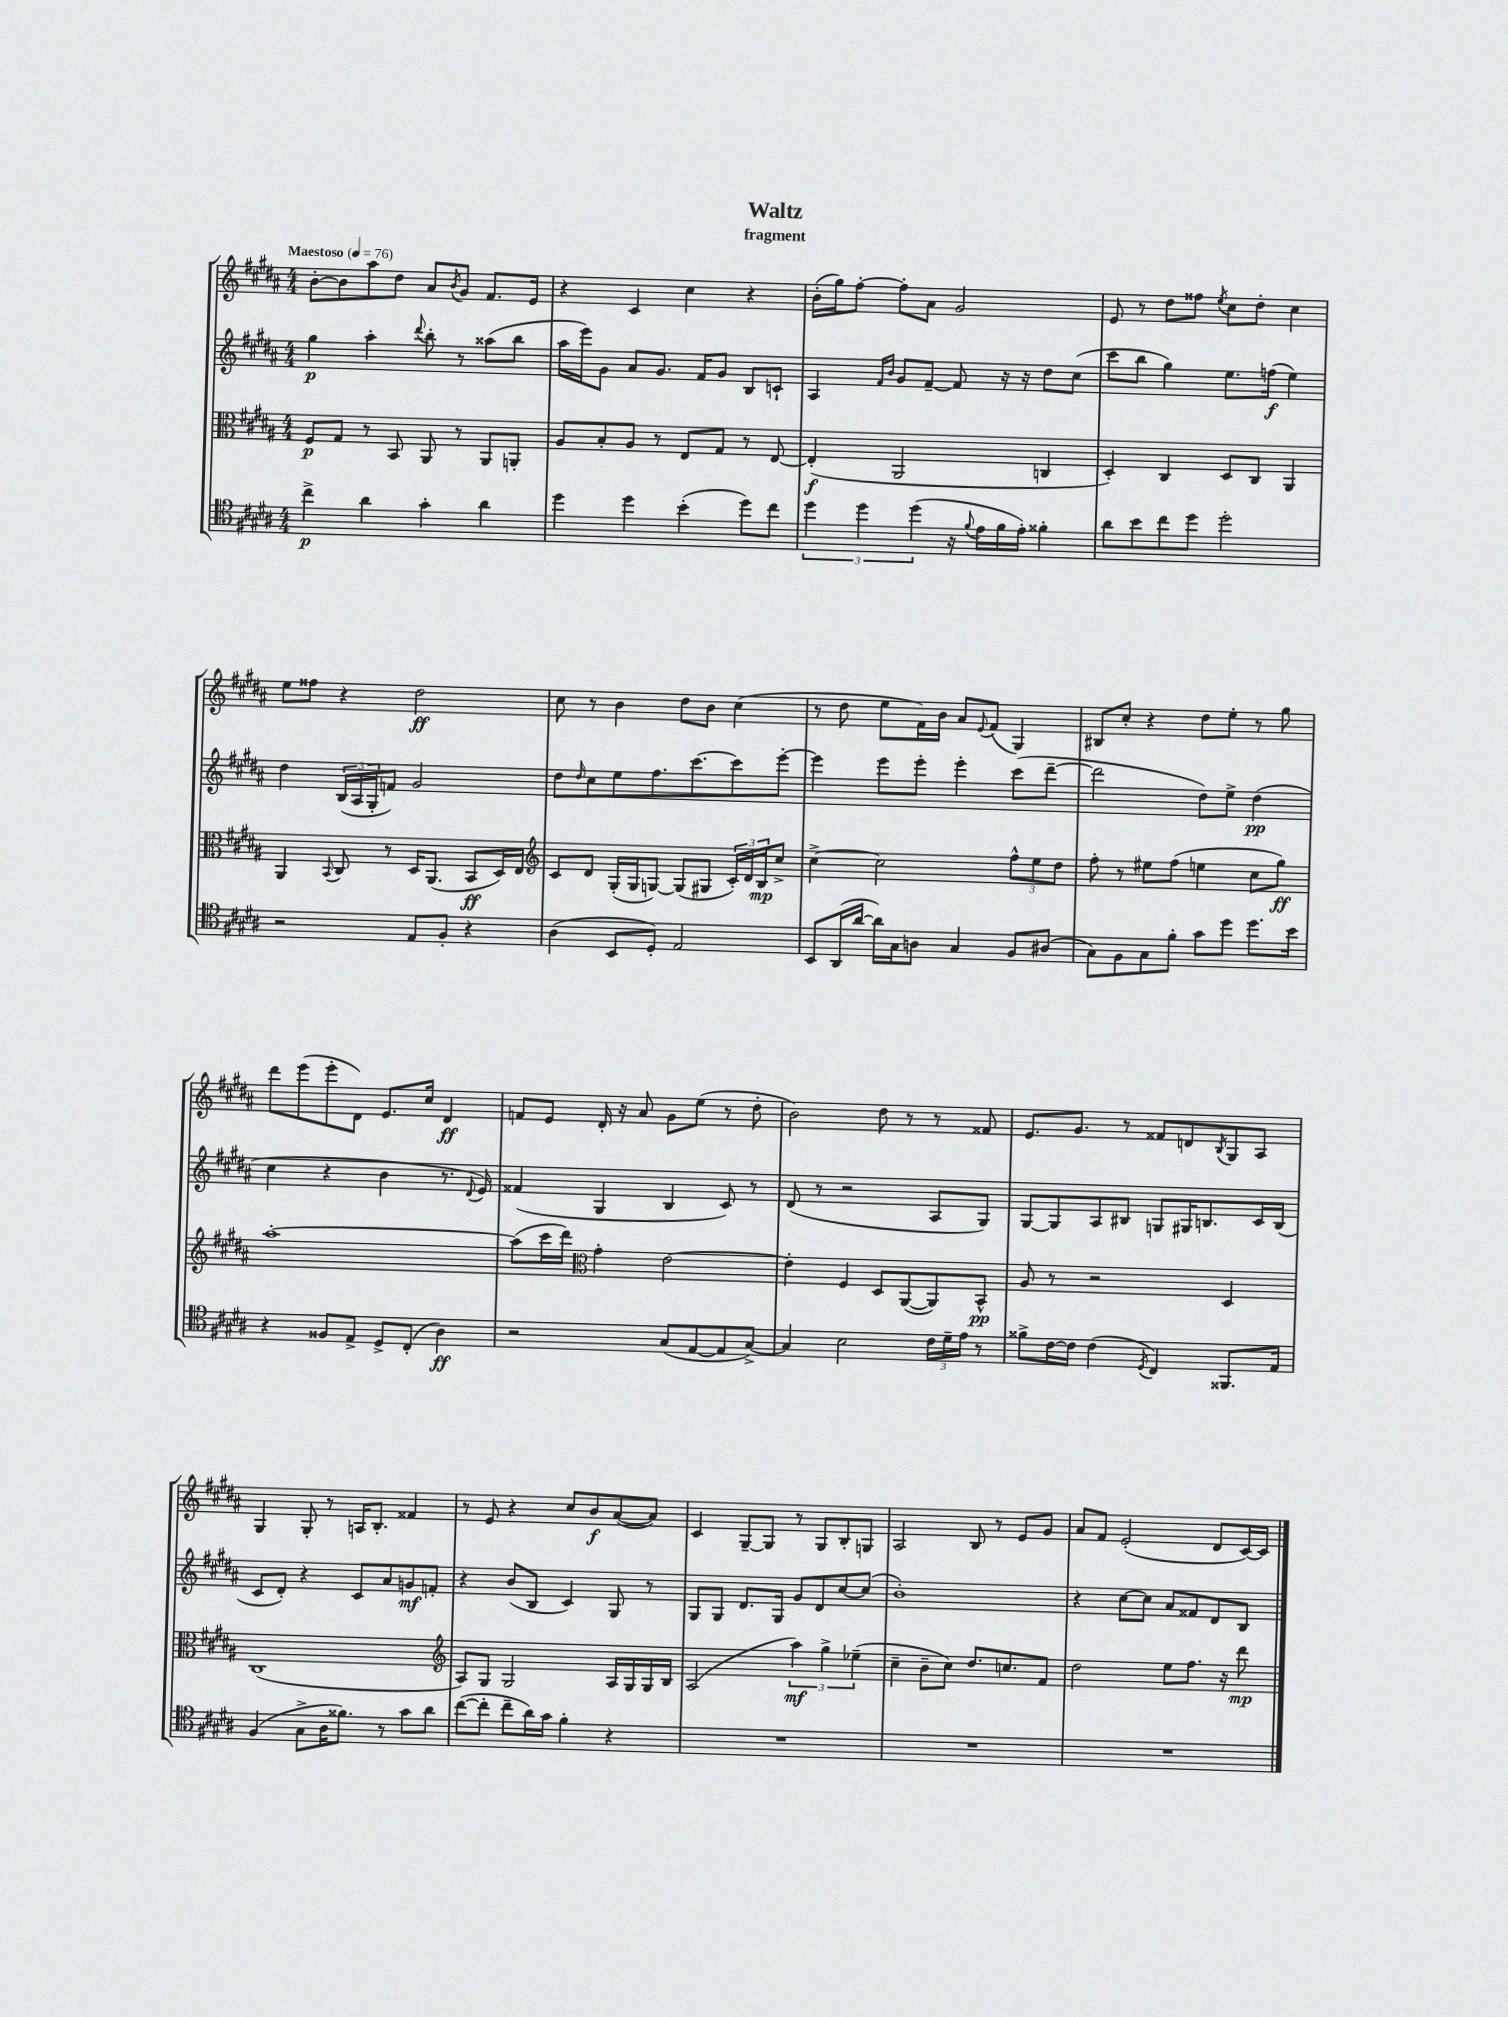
\header { title = "Waltz" subtitle = "fragment" }
<<
\new StaffGroup <<
\new Staff = "s0" {
    \clef treble \key b \major \numericTimeSignature \time 4/4 \tempo "Maestoso" 4 = 76
    b'8~-. b'8 ais''8 dis''8 ais'8 \acciaccatura { b'8 } gis'8 fis'8. e'16 |
    r4 cis'4 cis''4 r4 |
    b'16-.( gis''16) fis''8~-. fis''8-. ais'8 gis'2 |
    e'8 r8 dis''8 fisis''8 \acciaccatura { e''8 } cis''8 dis''8-. cis''4 |
    e''8 fisis''8 r4 dis''2\ff |
    cis''8 r8 b'4 dis''8 b'8 cis''4( |
    r8 dis''8 e''8 fis'16) b'16 ais'8 \appoggiatura { e'8 } fis'8( gis4) |
    bis8 cis''8-. r4 dis''8 e''8-. r8 gis''8 |
    dis'''8 e'''8( e'''8-. dis'8) e'8. cis''16 dis'4\ff |
    f'8 e'8 dis'16-. r16 ais'8 gis'8 e''8( r8 dis''8-. |
    b'2) dis''8 r8 r8 fisis'8 |
    e'8. gis'8. r8 fisis'8 d'8 \acciaccatura { b8 } gis8 ais8 |
    gis4 gis8-. r8 a16 b8.-. fisis'4 |
    r8 e'8 r4 cis''8 b'8\f ais'8~( ais'8) |
    cis'4 gis8~-- gis8 r8 gis8 b8-. g8 |
    ais2 b8 r8 e'8 gis'8 |
    ais'8 fis'8 e'2-.( dis'8 cis'16~) cis'16 \bar "|." |
}
\new Staff = "s1" {
    \clef treble \key b \major \numericTimeSignature \time 4/4
    gis''4\p ais''4-. \appoggiatura { dis'''8 } b''8-. r8 aisis''8( b''8 |
    ais''16 e'''16) gis'8 ais'8 gis'8. fis'16 gis'8 b8 c'8-! |
    ais4 \grace { fis'16 b'16 } gis'8 fis'8~-- fis'8 r16 r16 dis''8 cis''8( |
    cis'''8 b''8 gis''4) e''8. f''16\f( e''4) |
    dis''4 \tuplet 3/2 { b16( ais16 gis16-. } f'8) gis'2 |
    dis''8 \grace { dis''16 } cis''8 e''8 fis''8. cis'''8.~ cis'''8 e'''8~-. |
    e'''4 e'''8 e'''8-. e'''4-. cis'''8( dis'''8~-- |
    dis'''2 dis''8) e''8-> dis''4\pp( |
    cis''4 r4 b'4 r8. \appoggiatura { dis'8 } e'16) |
    fisis'4( gis4 b4 cis'8) r8 |
    dis'8( r8 r2 ais8 gis8) |
    gis8~ gis8 ais8 bis8 g8 gis16 b8. cis'16 b16( |
    cis'8 dis'8-.) r4 cis'8 ais'8 g'8\mf f'8-. |
    r4 b'8( b8 cis'4) gis8 r8 |
    gis8 gis8 dis'8. gis16 gis'8 dis'8 cis''8~ cis''8( |
    b'1-.) |
    r4 cis''8~ cis''8 ais'8 fisis'8 dis'8 b8 \bar "|." |
}
\new Staff = "s2" {
    \clef alto \key b \major \numericTimeSignature \time 4/4
    fis8\p gis8 r8 b,8 ais,8 r8 ais,8 a,8-. |
    ais8 b8-. ais8 r8 e8 gis8 r8 e8~ |
    e4-.\f( ais,2 c4 |
    dis4-.) cis4 dis8 cis8 ais,4 |
    ais,4 \appoggiatura { b,8 } cis8 r8 dis16 ais,8.( b,8\ff dis16) e16 |
    \clef treble cis'8 dis'8 gis16-.( gis16 g8~) g8( gis8 \tuplet 3/2 { cis'16-.) dis'16 b16\mp } cis''8-> |
    cis''4~-> cis''2 \tuplet 3/2 { fis''8-^ e''8 dis''8 } |
    fis''8-. r8 eis''8 fis''8( e''4 cis''8 gis''8\ff) |
    ais''1~-. |
    ais''8( cis'''16 dis'''16) \clef alto gis'4-. e'2~ |
    e'4-. fis4 dis8 ais,8~( ais,8) b,8-^\pp |
    ais8 r8 r2 dis4 |
    cis1( |
    \clef treble ais8) gis8 gis2 ais16 gis16 gis16 b16 |
    ais2( \tuplet 3/2 { ais''4\mf) gis''4-> ees''4--( } |
    cis''4-- b'8-- cis''8) dis''8. c''8. fis'8 |
    dis''2 e''8 fis''8. r16 dis'''8\mp \bar "|." |
}
\new Staff = "s3" {
    \clef tenor \key b \major \numericTimeSignature \time 4/4
    cis''4->\p ais'4 gis'4-. ais'4 |
    dis''4 dis''4 b'4-.( dis''8) cis''8 |
    \tuplet 3/2 { dis''4 dis''4 dis''4( } r16 \appoggiatura { fis'8 } e'16 fis'16 e'16-.) fisis'4-. |
    ais'8 b'8 cis''8 dis''8 dis''2-. |
    r2 e8 fis8-. r4 |
    ais4( b,8 dis8-.) e2 |
    b,8 ais,16( ais'16~ ais'16) gis16 a8 gis4 fis8 ais8( |
    gis8) fis8 gis8 fis'8-. gis'8 dis''8 dis''8. b'16 |
    r4 fisis8 e8-> dis8-> cis8-.( ais4\ff) |
    r2 gis8( e8~ e8 gis8~->) |
    gis4 b2 \tuplet 3/2 { cis'16 dis'16-- e'16 } r8 |
    fisis'8-> cis'16~ cis'16 cis'4( \acciaccatura { dis8 } cis4) fisis,8. e16 |
    fis4( gis8-> ais16 fisis'8.) r8 gis'8 ais'8 |
    cis''8~( cis''8-. cis''8-- ais'16) gis'16 fis'4-. r4 |
    R1 |
    R1 |
    R1 \bar "|." |
}
>>
>>
\layout { \context { \Score \remove "Bar_number_engraver" } }
